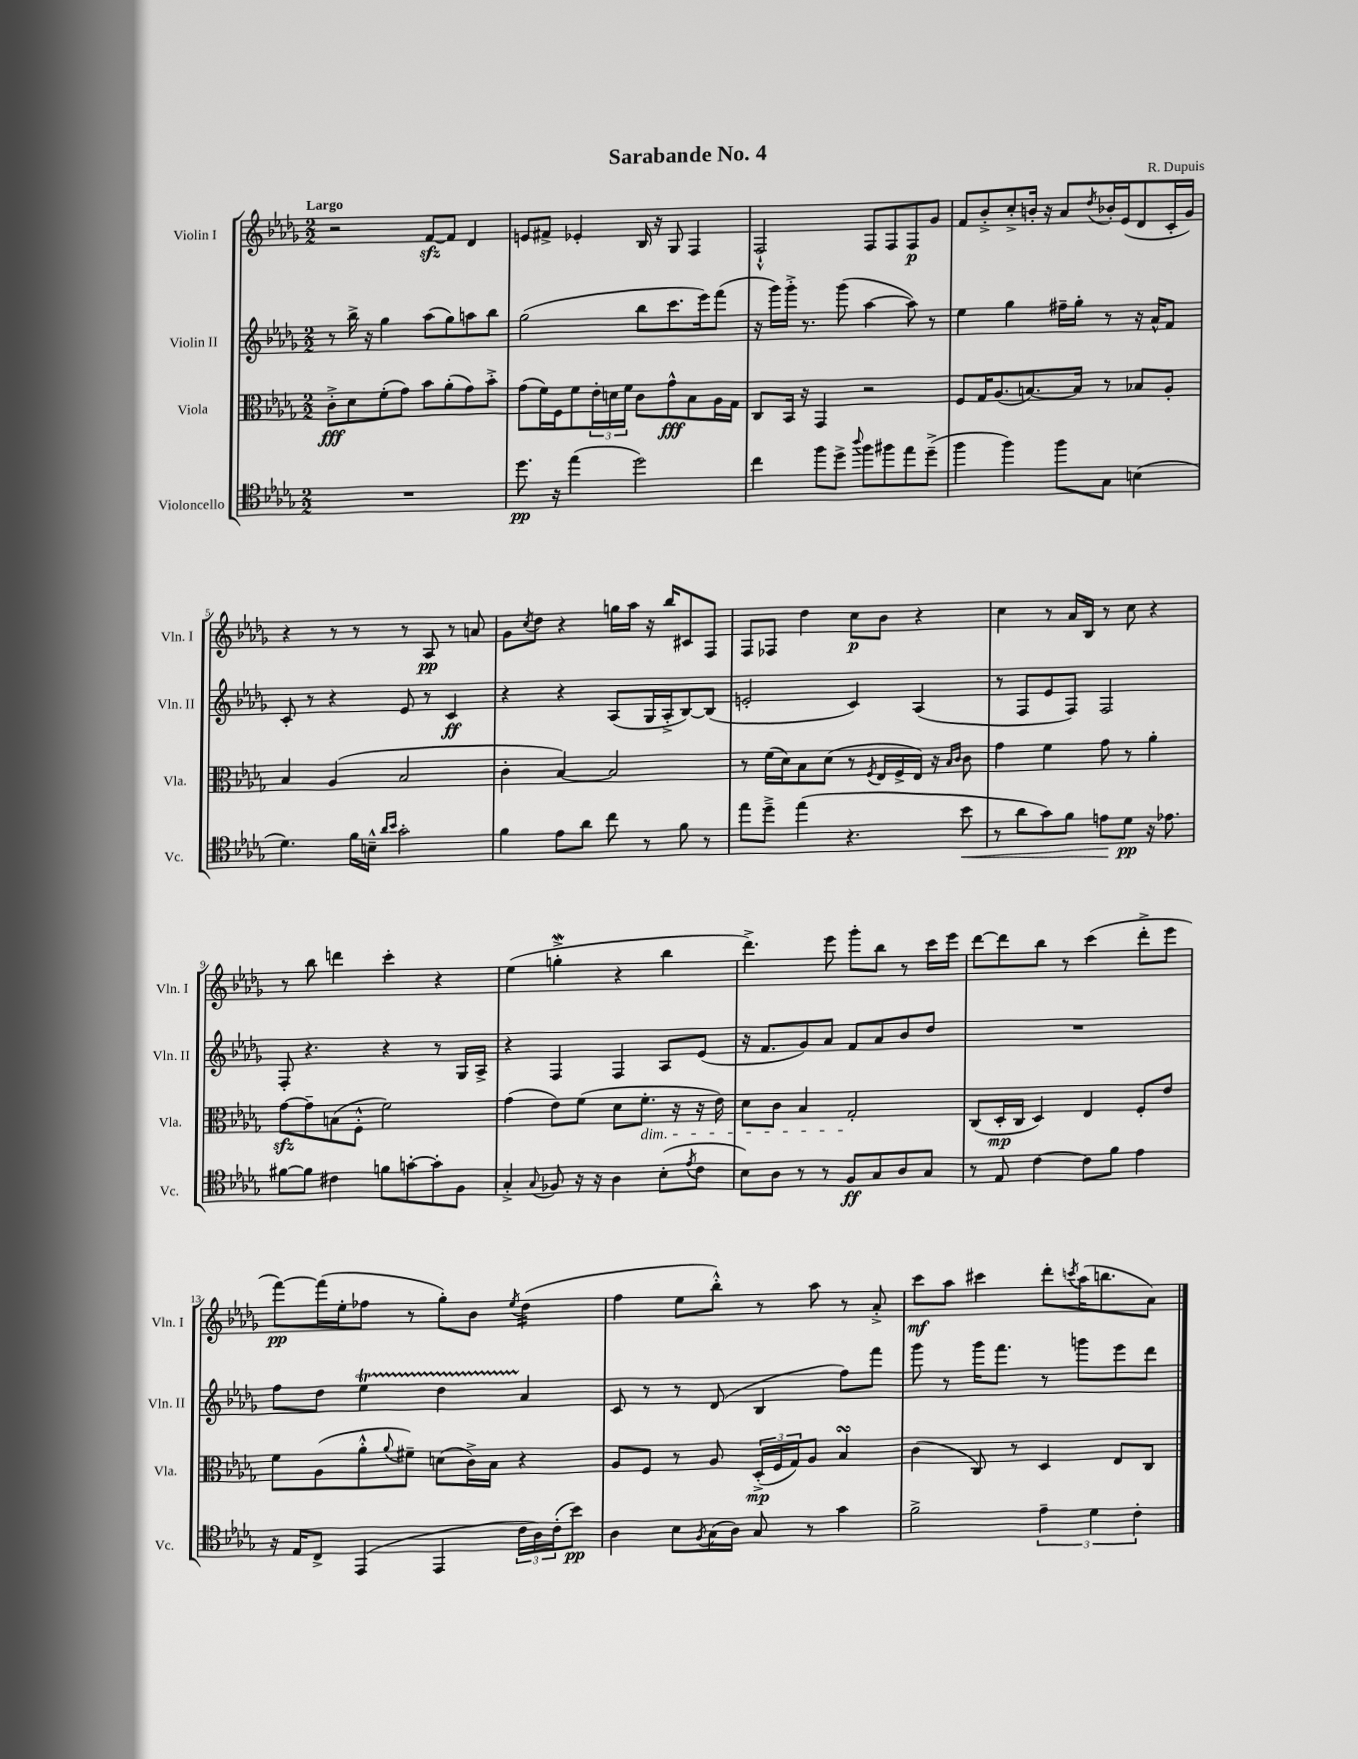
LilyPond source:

\header { title = "Sarabande No. 4" composer = "R. Dupuis" }
<<
\new StaffGroup <<
\new Staff = "s0" \with { instrumentName = "Violin I" shortInstrumentName = "Vln. I" } {
    \clef treble \key des \major \numericTimeSignature \time 2/2 \tempo "Largo"
    r2 f'8~\sfz f'8 des'4 |
    e'8 fis'8-> ees'4-. bes16 r16 ges8 f4 |
    f2-!-^ f8 f8 f8\p ges'8 |
    f'8 bes'8-.-> c''8-.-> b'16-. r16 aes'8 \acciaccatura { des''8 } bes'16-. ees'16( des'8 c'16-. ges'16) |
    r4 r8 r8 r8 aes8\pp r8 a'8 |
    ges'8 \acciaccatura { c''8 } des''8 r4 g''16 aes''16 r16 bes''16 cis'8 f8 |
    f8 fes8 des''4 c''8\p bes'8 r4 |
    c''4 r8 aes'16 bes16 r8 c''8 r4 |
    r8 bes''8 d'''4 c'''4-. r4 |
    ees''4( g''4-.->\mordent r4 bes''4 |
    des'''4.->) ees'''8 ges'''8-. bes''8 r8 c'''16 ees'''16 |
    des'''8~ des'''8 bes''8 r8 c'''4( des'''8-.-> ees'''8 |
    f'''8~\pp) f'''16( ees''16-. fes''8 r8 ges''8-.) bes'8 \acciaccatura { ees''8 } des''4:16( |
    f''4 ees''8 bes''8-.-^) r8 aes''8 r8 aes'8-.-> |
    c'''8\mf aes''8 cis'''4 des'''8-. \acciaccatura { c'''8 } aes''16( b''8. aes'8) \bar "|." |
}
\new Staff = "s1" \with { instrumentName = "Violin II" shortInstrumentName = "Vln. II" } {
    \clef treble \key des \major \numericTimeSignature \time 2/2
    r8 bes''16-> r16 ges''4 aes''8( ges''8) a''8 bes''8 |
    ges''2( bes''8 c'''8. ees'''16) f'''8( |
    r16 ges'''16) ges'''16-.-> r8. ges'''8( aes''4~ aes''8) r8 |
    ees''4 ges''4 fis''16-- ges''16-. r8 r16 aes'16-^ f'8 |
    c'8-. r8 r4 ees'8 r8 c'4\ff |
    r4 r4 aes8( ges16 aes16-.-> bes8~) bes8( |
    e'2-. c'4) aes4( |
    r8 f8 ees'8 f8) f2 |
    f8-. r4. r4 r8 ges16 aes16-> |
    r4 f4 f4 aes8 ees'8( |
    r16 f'8. ges'8) aes'8 f'8 aes'8 bes'8 des''8 |
    R1 |
    f''8 des''8 ees''4\startTrillSpan des''4 aes'4\stopTrillSpan |
    c'8 r8 r8 des'8( bes4 f''8) f'''8 |
    ges'''8 r8 ges'''16 f'''8. r8 g'''8 ees'''8 des'''8 \bar "|." |
}
\new Staff = "s2" \with { instrumentName = "Viola" shortInstrumentName = "Vla." } {
    \clef alto \key des \major \numericTimeSignature \time 2/2
    c'8-.->\fff des'8 f'8-.( ges'8) bes'8 aes'8-.( ges'8) bes'8-.-> |
    ges'8( f'16) f16 f'8 \tuplet 3/2 { ees'16-. d'16 f'16 } c'8 ges'8-^\fff bes8 aes16 ges16 |
    c8 bes,16 r16 ges,4 r2 |
    f8 ges16 aes8.( b8.~) b16 r8 bes8 aes8-. |
    bes4 aes4( bes2 |
    c'4-. bes4~) bes2 |
    r8 f'16( des'16) bes8 des'8( r8 \acciaccatura { f8 } ees16 f16-> ees16) r16 \grace { bes16 c'16 } c'8 |
    ges'4 f'4 ges'8 r8 aes'4-. |
    ges'8~\sfz ges'8-- b8( f8-.-^ f'2) |
    ges'4( ees'8) f'8( des'8 f'8.-.\dim r16 r16 ees'16) |
    des'8 c'8 bes4 ges2-.\! |
    c8( des16-.\mp c16 des4) ees4 f8-. ees'8 |
    f'8 aes8( aes'8-.-^ \appoggiatura { aes'8 } fis'8--) d'8( c'16->) bes16 r4 |
    aes8 f8 r8 aes8 \tuplet 3/2 { des16-.->\mp( f16 ges16) } aes8 bes4\turn |
    c'4( c8) r8 des4 ees8 c8 \bar "|." |
}
\new Staff = "s3" \with { instrumentName = "Violoncello" shortInstrumentName = "Vc." } {
    \clef tenor \key des \major \numericTimeSignature \time 2/2
    R1 |
    des''8.\pp r16 ees''4( des''2) |
    c''4 f''8 des''8-> \appoggiatura { aes''8 } f''8 fis''8 ees''8 des''8--->( |
    f''4 f''4) f''8 ges8 b4( |
    des'4.) f'16 b16---^ \grace { aes'16 bes'16 } ges'2-. |
    f'4 ees'8 aes'8 c''8 r8 f'8 r8 |
    ees''8 des''8---> ees''4( r4. bes'8\< |
    r8 aes'8 ges'8) f'8 e'8\! des'8\pp r16 ees'8. |
    fis'8~ fis'8 cis'4 f'8 g'8~-. g'8-. f8 |
    ges4-.-> \appoggiatura { ges8 } fes8 r16 r16 aes4 bes8-.( \acciaccatura { ees'8 } c'8 |
    bes8) aes8 r8 r8 f8\ff ges8 aes8 ges8 |
    r8 ees8 c'4~ c'8 f'8 ees'4 |
    r16 ees16 c8-> ees,4( ees,4 \tuplet 3/2 { c'16 aes16) c'16-.( } bes'8\pp) |
    aes4 bes8 \acciaccatura { f8 } ges16( aes16) ges8 r8 ges'4 |
    f'2-> \tuplet 3/2 { ees'4-- des'4 c'4-. } \bar "|." |
}
>>
>>
